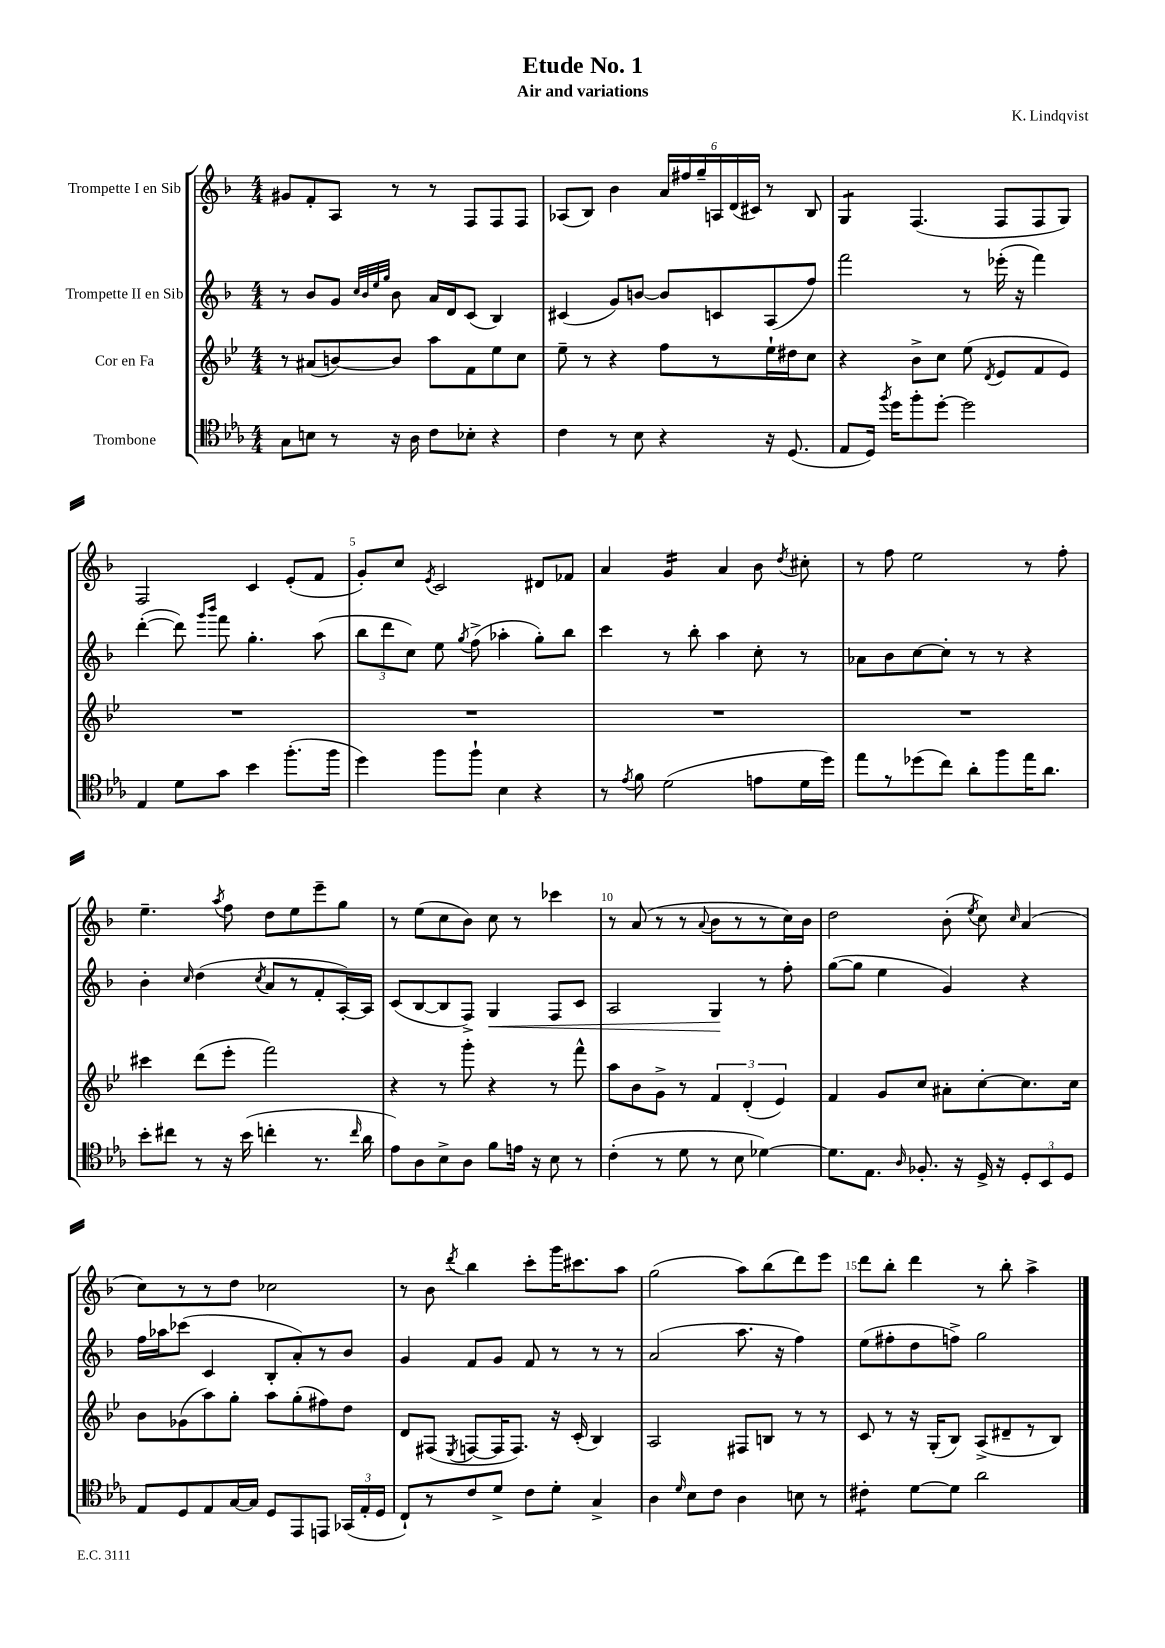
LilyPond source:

\header { title = "Etude No. 1" composer = "K. Lindqvist" subtitle = "Air and variations" }
<<
\new StaffGroup <<
\new Staff = "s0" \with { instrumentName = "Trompette I en Sib" } {
    \clef treble \key f \major \numericTimeSignature \time 4/4
    \autoBeamOff gis'8[ f'8-. a8] r8 r8 f8[ f8 f8] |
    aes8[( bes8]) bes'4 \tuplet 6/4 { a'16[ fis''16 g''16-- a16 d'16( cis'16]) } r8 bes8 |
    g4:8 f4.( f8[ f8 g8]) |
    f2 c'4 e'8[-.( f'8] |
    g'8[-.) c''8] \acciaccatura { e'8 } c'2 dis'8[ fes'8] |
    a'4 g'4:16 a'4 bes'8 \acciaccatura { d''8 } cis''8-. |
    r8 f''8 e''2 r8 f''8-. |
    e''4.-- \acciaccatura { a''8 } f''8 d''8[ e''8 e'''8-- g''8] |
    r8 e''8[( c''8 bes'8]) c''8 r8 ces'''4 |
    r8 a'8( r8 r8 \appoggiatura { a'8 } bes'8[ r8 r8 c''16) bes'16] |
    d''2 bes'8-.( \acciaccatura { e''8 } c''8) \grace { c''16 } a'4( |
    c''8[) r8 r8 d''8] ces''2 |
    r8 bes'8 \acciaccatura { d'''8 } bes''4 c'''8[-. g'''16 cis'''8. a''8] |
    g''2( a''8[) bes''8( d'''8) e'''8] |
    d'''8[ bes''8]-. d'''4 r8 bes''8-. a''4-> \bar "|." |
}
\new Staff = "s1" \with { instrumentName = "Trompette II en Sib" } {
    \clef treble \key f \major \numericTimeSignature \time 4/4
    \autoBeamOff r8 bes'8[ g'8] \grace { c''32[ bes'32 e''32 g''32] } bes'8 a'16[ d'16 c'8]( bes4) |
    cis'4( g'8[) b'8]~ b'8[ c'8 a8( f''8]) |
    f'''2 r8 ees'''16-.( r16 f'''4) |
    d'''4~-.( d'''8) \grace { g'''16[ bes'''16] } f'''8 g''4.-. a''8( |
    \tuplet 3/2 { bes''8[ d'''8 c''8]) } e''8 \acciaccatura { g''8 } f''8->( aes''4-. g''8[-.) bes''8] |
    c'''4 r8 bes''8-. a''4 c''8-. r8 |
    aes'8[ bes'8 c''8~ c''8]-. r8 r8 r4 |
    bes'4-. \grace { c''16 } d''4( \acciaccatura { c''8 } a'8[ r8 f'8-. a16~-.) a16] |
    c'8[( bes8~ bes8 f8]->) g4\< f8[ c'8] |
    a2 g4\! r8 f''8-. |
    g''8[~( g''8] e''4 g'4) r4 |
    f''16[ aes''16 ces'''8]( c'4 bes8[-. a'8-.) r8 bes'8] |
    g'4 f'8[ g'8] f'8 r8 r8 r8 |
    a'2( a''8. r16 f''4) |
    e''8[( fis''8-. d''8 f''8]->) g''2 \bar "|." |
}
\new Staff = "s2" \with { instrumentName = "Cor en Fa" } {
    \clef treble \key bes \major \numericTimeSignature \time 4/4
    \autoBeamOff r8 ais'8[( b'8~) b'8] a''8[ f'8 ees''8 c''8] |
    ees''8-- r8 r4 f''8[ r8 ees''16-! dis''16 c''8] |
    r4 bes'8[-> c''8] ees''8( \acciaccatura { d'8 } ees'8[ f'8 ees'8]) |
    R1 |
    R1 |
    R1 |
    R1 |
    cis'''4 d'''8[( ees'''8]-. f'''2) |
    r4 r8 g'''8-. r4 r8 f'''8-^ |
    a''8[ bes'8 g'8]-> r8 \tuplet 3/2 { f'4 d'4-.( ees'4) } |
    f'4 g'8[ c''8] ais'8[-. c''8~-. c''8. c''16] |
    bes'8[ ges'8( a''8) g''8]-. a''8[ g''8-.( fis''8) d''8] |
    d'8[ fis8]( \acciaccatura { ees8 } f8[~ f16 f8.]) r16 c'16-.( bes4) |
    a2 fis8[ b8] r8 r8 |
    c'8 r8 r16 g16[-.( bes8]) a8[->( dis'8-- r8 bes8]) \bar "|." |
}
\new Staff = "s3" \with { instrumentName = "Trombone" } {
    \clef tenor \key ees \major \numericTimeSignature \time 4/4
    \autoBeamOff g8[ b8] r8 r16 aes16 c'8[ bes8]-. r4 |
    c'4 r8 bes8 r4 r16 d8.( |
    ees8[ d16]) \acciaccatura { f''8 } d''16[ f''8-. d''8]~-. d''2 |
    ees4 d'8[ g'8] bes'4 f''8.[-.( f''16] |
    d''4) f''8[ f''8]-! bes4 r4 |
    r8 \acciaccatura { ees'8 } f'8 d'2( e'8[ d'16 d''16]) |
    ees''8[ r8 des''8( c''8]) aes'8[-. f''8 ees''16 aes'8.] |
    bes'8[-. cis''8] r8 r16 bes'16( c''4-. r8. \grace { c''16 } aes'16 |
    ees'8[) aes8 bes8-> aes8] f'8[ e'16] r16 bes8 r8 |
    c'4-.( r8 d'8 r8 bes8 des'4~) |
    des'8.[ ees8.] \grace { aes16 } fes8.-. r16 d16-> r16 \tuplet 3/2 { d8[-. bes,8 d8] } |
    ees8[ d8 ees8 g16~ g16] d8[ ees,8 e,8] \tuplet 3/2 { ges,16[( ees16-. d16] } |
    c8[-!) r8 c'8 d'8]-> c'8[ d'8]-. g4-> |
    aes4 \grace { d'16 } bes8[ c'8] aes4 b8 r8 |
    cis'4:8-. d'8[~ d'8] aes'2 \bar "|." |
}
>>
>>
\layout { \context { \Score \override BarNumber.break-visibility = ##(#f #t #t) barNumberVisibility = #(every-nth-bar-number-visible 5) } }
